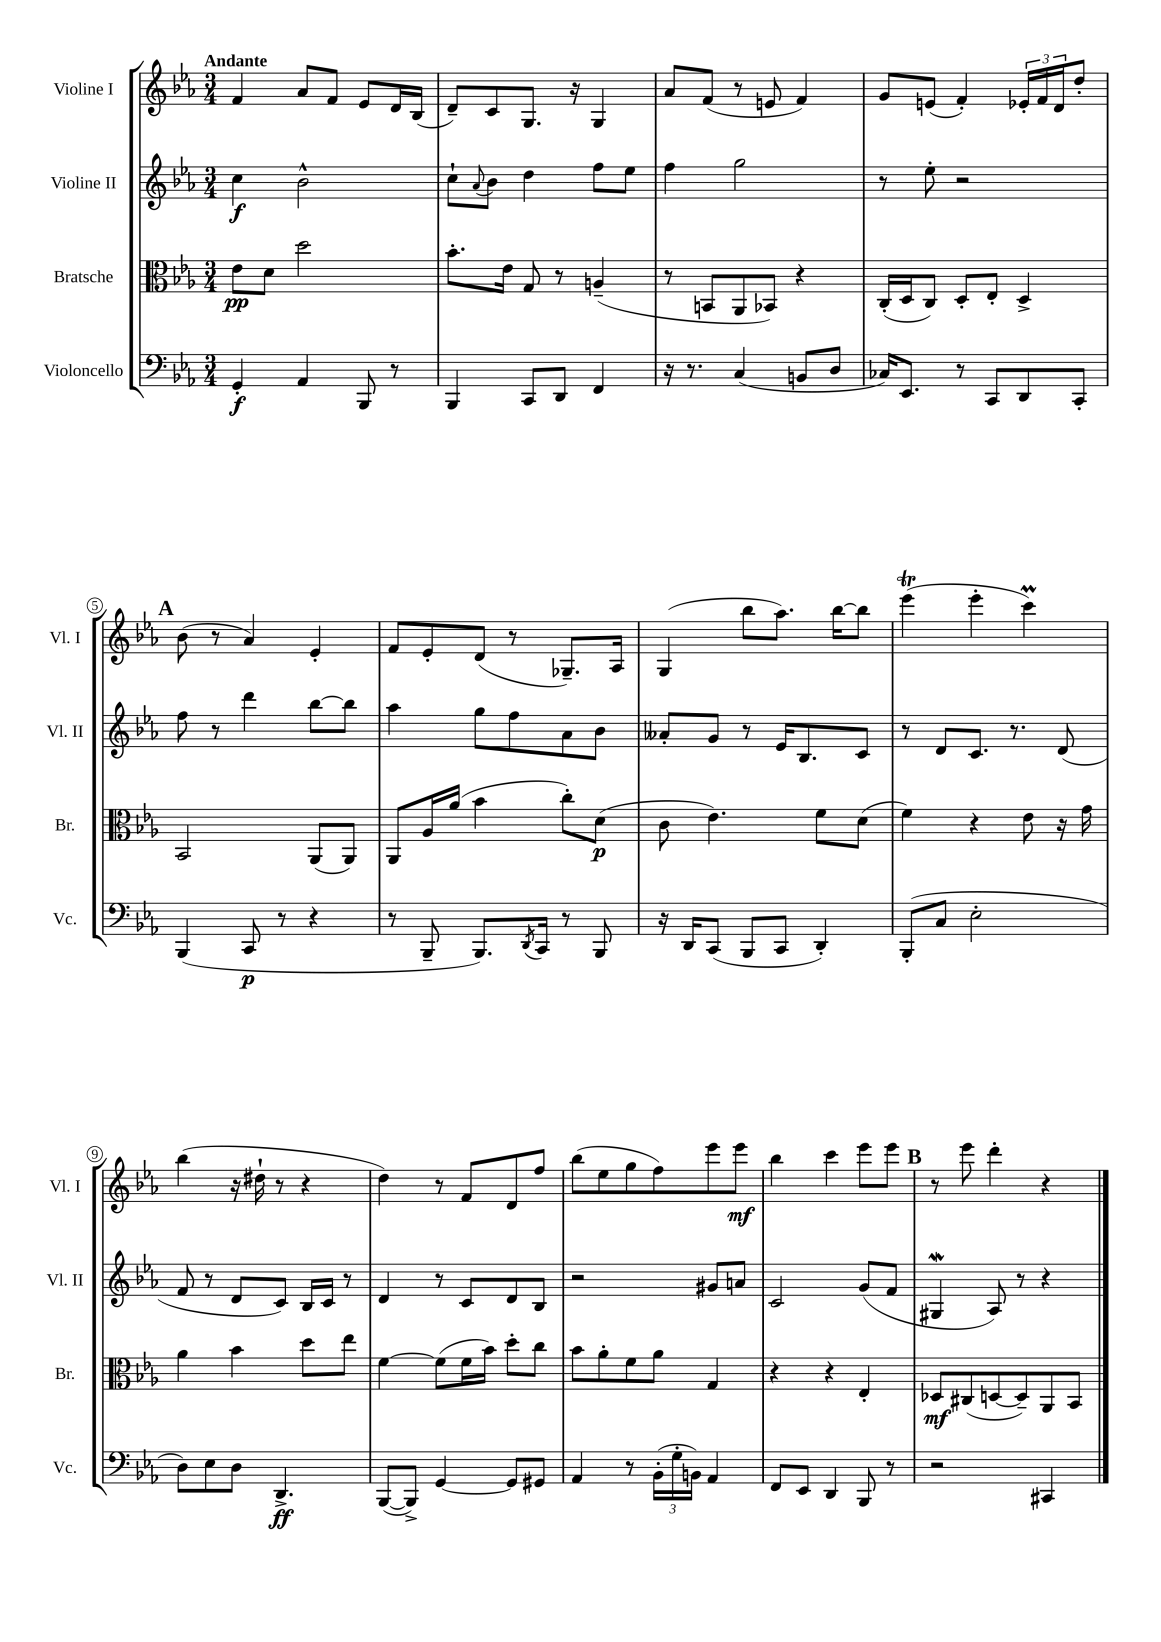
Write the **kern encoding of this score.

**kern	**kern	**kern	**kern
*staff4	*staff3	*staff2	*staff1
*clefF4	*clefC3	*clefG2	*clefG2
*k[b-e-a-]	*k[b-e-a-]	*k[b-e-a-]	*k[b-e-a-]
*M3/4	*M3/4	*M3/4	*M3/4
4GG'	8e-	4cc	4f
.	8d	.	.
4AA-	2dd	2b-^^	8a-
.	.	.	8f
8BBB-	.	.	8e-
8r	.	.	16d
.	.	.	(16B-
=	=	=	=
4BBB-	8.b-'	8cc`	8d~)
.	.	8qqa-	.
.	.	8b-	8c
.	16e-	.	.
8CC	8G	4dd	8.G
8DD	8r	.	.
.	.	.	16r
4FF	(4A~	8ff	4G
.	.	8ee-	.
=	=	=	=
16r	8r	4ff	8a-
8.r	.	.	.
.	8BB	.	(8f
(4C	8AA-	2gg	8r
.	8BB-)	.	8e
8BB	4r	.	4f)
8D	.	.	.
=	=	=	=
16C-)	(16C'	8r	8g
8.EE-	16D	.	.
.	8C)	8ee-'	(8e
8r	8D'	2r	4f')
8CC	8E-'	.	.
8DD	4D^	.	24e-'
.	.	.	24f
.	.	.	24d
8CC'	.	.	8dd'
=	=	=	=
(4BBB-	2BB-	8ff	(8b-
.	.	8r	8r
8CC	.	4ddd	4a-)
8r	.	.	.
4r	(8AA-	[8bb-	4e-'
.	8AA-)	8bb-]	.
=	=	=	=
8r	8AA-	4aa-	8f
8BBB-~	16A-	.	8e-'
.	(16a-	.	.
8.BBB-)	4b-	8gg	(8d
.	.	8ff	8r
8qDD	.	.	.
16CC	.	.	.
8r	8cc')	8a-	8.G-~)
8BBB-	(8d	8b-	.
.	.	.	16A-
=	=	=	=
16r	8c	8a--'	(4G
16DD	.	.	.
(8CC	4.e-)	8g	.
8BBB-	.	8r	8bb-
8CC	.	16e-	8.aa-)
.	.	8.B-	.
4DD')	8f	.	.
.	.	.	[16bb-
.	(8d	8c	8bb-]
=	=	=	=
(8BBB-'	4f)	8r	(4eee-
8C	.	8d	.
2E-'	4r	8.c	4eee-'
.	.	8.r	.
.	8e-	.	4ccc)
.	16r	(8d	.
.	16g	.	.
=	=	=	=
8D)	4a-	8f	(4bb-
8E-	.	8r	.
8D	4b-	8d	16r
.	.	.	16dd#`
4.DD^	.	8c)	8r
.	8dd	16B-	4r
.	.	16c	.
.	8ee-	8r	.
=	=	=	=
([8BBB-	[4f	4d	4dd)
8BBB-^])	.	.	.
[4GG	(8f]	8r	8r
.	16f	8c	8f
.	16b-)	.	.
8GG]	8dd'	8d	8d
8GG#	8cc	8B-	8ff
=	=	=	=
4AA-	8b-	2r	(8bb-
.	8a-'	.	8ee-
8r	8f	.	8gg
(24BB-'	8a-	.	8ff)
24G'	.	.	.
24BB)	.	.	.
4AA-	4G	8g#	8eee-
.	.	8a	8eee-
=	=	=	=
8FF	4r	2c	4bb-
8EE-	.	.	.
4DD	4r	.	4ccc
8BBB-	4E-'	(8g	8eee-
8r	.	8f	8eee-
=	=	=	=
2r	8D-	4G#	8r
.	(8C#	.	8eee-
.	[8D	8A-)	4ddd'
.	8D~])	8r	.
4CC#	8AA-	4r	4r
.	8BB-	.	.
==	==	==	==
*-	*-	*-	*-
